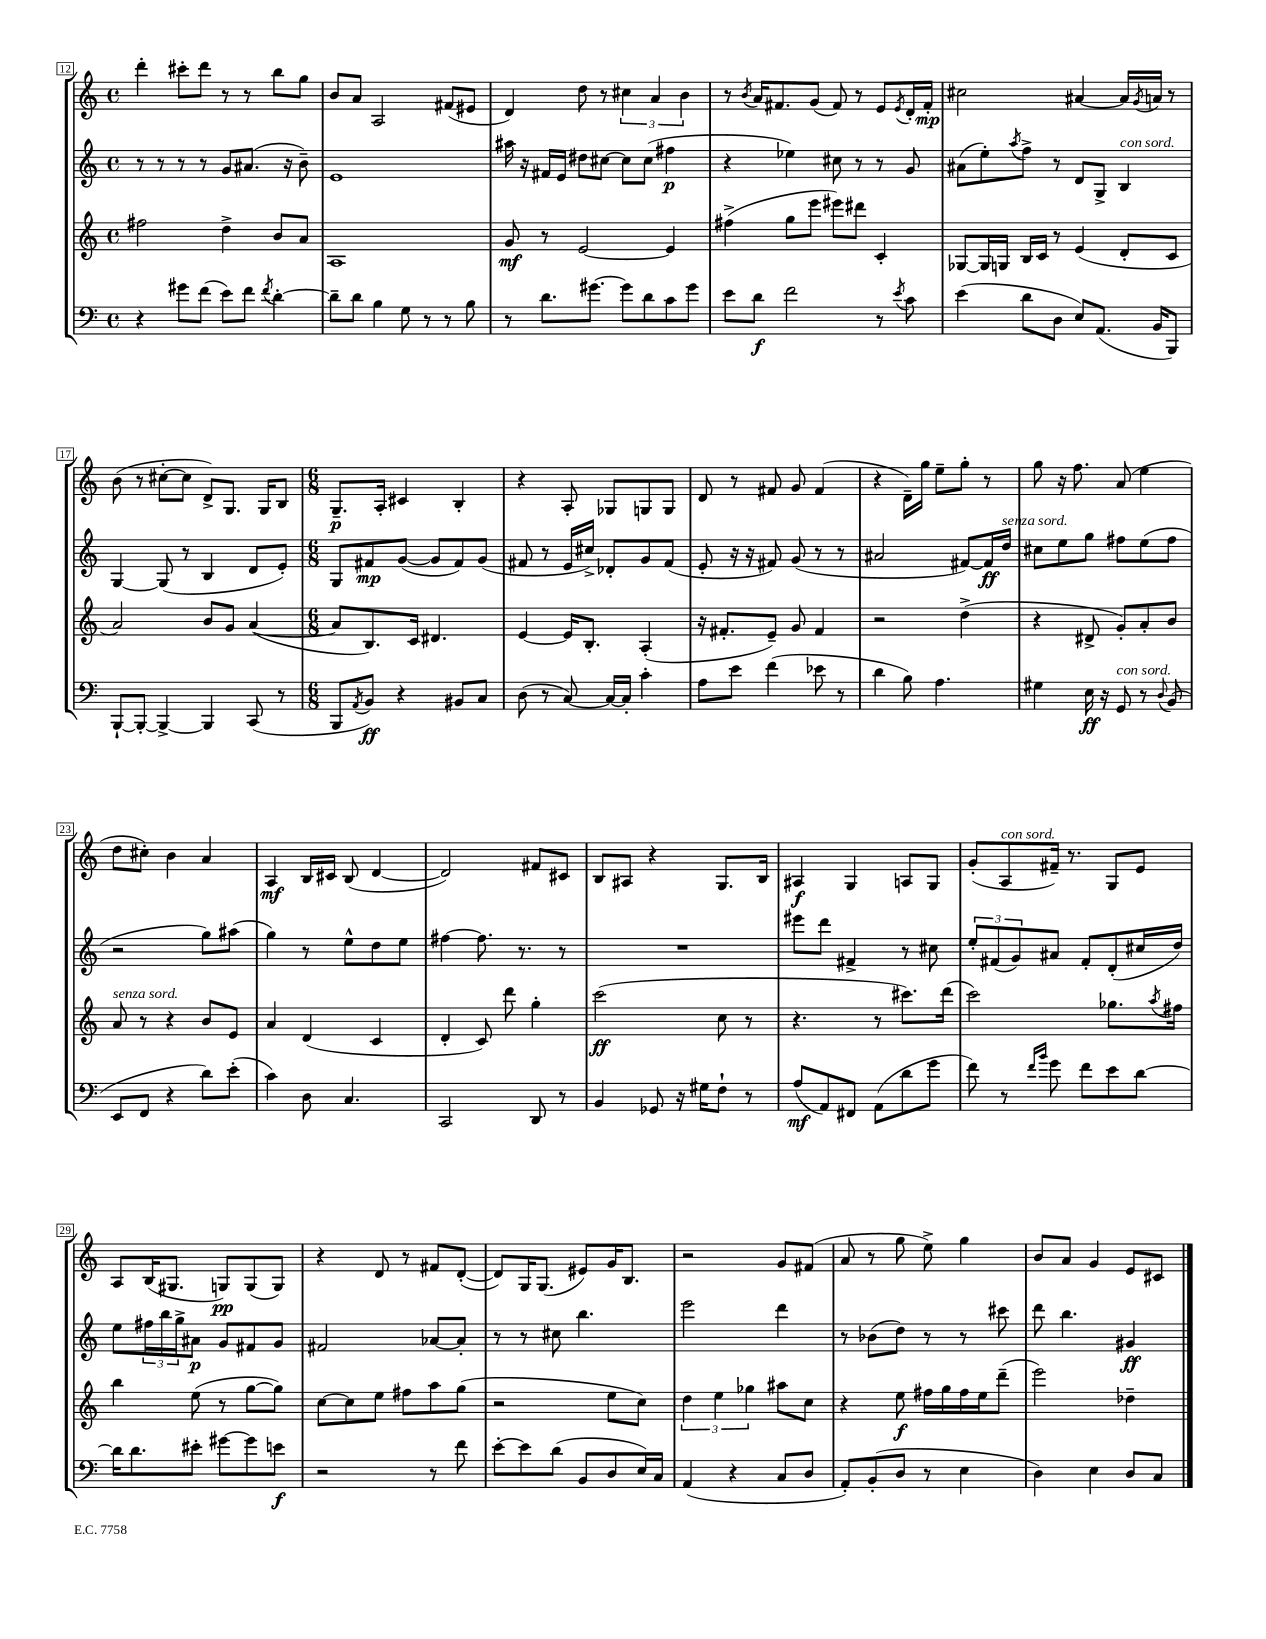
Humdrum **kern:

**kern	**dynam	**kern	**dynam	**kern	**dynam	**kern	**dynam
*part4	*part4	*part3	*part3	*part2	*part2	*part1	*part1
*staff4	*staff4	*staff3	*staff3	*staff2	*staff2	*staff1	*staff1
*clefF4	*	*clefG2	*	*clefG2	*	*clefG2	*
*k[]	*	*k[]	*	*k[]	*	*k[]	*
*M4/4	*	*M4/4	*	*M4/4	*	*M4/4	*
*met(c)	*	*met(c)	*	*met(c)	*	*met(c)	*
=12	=12	=12	=12	=12	=12	=12	=12
4r	.	2ff#X\	.	8r	.	4ddd'\	.
.	.	.	.	8r	.	.	.
8g#X\L	.	.	.	8r	.	8ccc#X'\L	.
(8f\J	.	.	.	8r	.	8ddd\J	.
8e\L)	.	4dd^\	.	8g/L	.	8r	.
8f\J	.	.	.	(8.a#X/J	.	8r	.
8qf/	.	.	.	.	.	.	.
[4d'\	.	8b/L	.	.	.	8bb\L	.
.	.	.	.	16r	.	.	.
.	.	8a/J	.	8b~\)	.	8gg\J	.
=13	=13	=13	=13	=13	=13	=13	=13
8d~\L]	.	1A	.	1e	.	8b/L	.
8d\J	.	.	.	.	.	8a/J	.
4B\	.	.	.	.	.	2A/	.
8G\	.	.	.	.	.	.	.
8r	.	.	.	.	.	.	.
8r	.	.	.	.	.	(8f#X/L	.
8B\	.	.	.	.	.	8e#X/J	.
=14	=14	=14	=14	=14	=14	=14	=14
8r	.	8g/	mf	16aa#X\	.	4d/)	.
.	.	.	.	16r	.	.	.
8.d\L	.	8r	.	16f#X/LL	.	.	.
.	.	.	.	16e/JJ	.	.	.
.	.	[2e/	.	8dd#X\L	.	8dd\	.
[8.g#X\J	.	.	.	.	.	.	.
.	.	.	.	[8cc#X\J	.	8r	.
8g#\L]	.	.	.	8cc#\L]	.	6cc#X\	.
8d\	.	.	.	(8cc#\J	.	.	.
.	.	.	.	.	.	6a/	.
8c\	.	4e/]	.	4ff#X\	p	.	.
.	.	.	.	.	.	6b\	.
8g#\J	.	.	.	.	.	.	.
=15	=15	=15	=15	=15	=15	=15	=15
8e\L	.	(4ff#X^\	.	4r	.	8r	.
.	.	.	.	.	.	8qb/	.
8d\J	f	.	.	.	.	16a/KL	.
.	.	.	.	.	.	8.f#X/	.
2f\	.	8gg\L	.	4ee-X\)	.	.	.
.	.	8eee\J	.	.	.	(8g/J	.
.	.	8eee#X\L)	.	8cc#X\	.	8f#/)	.
.	.	8ddd#X\J	.	8r	.	8r	.
8r	.	4c'/	.	8r	.	8e/L	.
8qe/	.	.	.	.	.	8qe/	.
8c\	.	.	.	8g/	.	16d'/L	.
.	.	.	.	.	.	16f#'/JJ	mp
=16	=16	=16	=16	=16	=16	=16	=16
(4e\	.	[8G-X/L	.	(8a#X\L	.	2cc#X\	.
.	.	16G-/L]	.	8ee'\)	.	.	.
.	.	16Gn/JJ	.	.	.	.	.
.	.	.	.	8qaa/	.	.	.
8d\L	.	16B/LL	.	8ff^\J	.	.	.
.	.	16c/JJ	.	.	.	.	.
8D\J	.	8r	.	8r	.	.	.
8E/L)	.	(4e/	.	8d/L	.	[4a#X/	.
(8.AA/J	.	.	.	8G^/J	.	.	.
!	!	!	!	!LO:TX:a:i:t=con sord.	!	!	!
.	.	8d'/L	.	4B/	.	16a#/LL]	.
.	.	.	.	.	.	8qg/	.
16BB/KL	.	.	.	.	.	16an/JJ	.
8BBB/J)	.	8c/J	.	.	.	8r	.
!!LO:LB:g=z
=17	=17	=17	=17	=17	=17	=17	=17
[8BBB`/L	.	2a/)	.	[4G/	.	(8b\	.
8BBB'/J_	.	.	.	.	.	8r	.
4BBB^/_	.	.	.	(8G/]	.	[8cc#X'\L	.
.	.	.	.	8r	.	8cc#\J]	.
4BBB/]	.	8b/L	.	4B/	.	8d^/L)	.
.	.	8g/J	.	.	.	8.G/J	.
(8CC/	.	([4a/	.	8d/L	.	.	.
.	.	.	.	.	.	16G/KL	.
8r	.	.	.	8e'/J)	.	8B/J	.
=18	=18	=18	=18	=18	=18	=18	=18
*M6/8	*	*M6/8	*	*M6/8	*	*M6/8	*
8BBB/L	.	8a/L]	.	8G/L	.	8.G~/L	p
8qAA/	.	.	.	.	.	.	.
8BB/J)	ff	8.B/)	.	8f#X/	mp	.	.
.	.	.	.	.	.	16A'/Jk	.
4r	.	.	.	([8g/J	.	4c#X/	.
.	.	16c/Jk	.	.	.	.	.
.	.	4.d#X/	.	8g/L]	.	.	.
8BB#X/L	.	.	.	8f#/)	.	4B'/	.
8C/J	.	.	.	(8g/J	.	.	.
=19	=19	=19	=19	=19	=19	=19	=19
(8D\	.	[4e/	.	8f#X/	.	4r	.
8r	.	.	.	8r	.	.	.
[8C/)	.	16e/KL]	.	16e/LL	.	8A'/	.
.	.	8.B'/J	.	16cc#X^/JJ)	.	.	.
16C/LL_	.	.	.	8d-X'/L	.	8G-X/L	.
16C'/JJ]	.	.	.	.	.	.	.
4c'\	.	(4A'/	.	8g/	.	8Gn/	.
.	.	.	.	(8f#/J	.	8G/J	.
=20	=20	=20	=20	=20	=20	=20	=20
8A\L	.	16r	.	8e'/	.	8d/	.
.	.	8.f#X'/L	.	.	.	.	.
8e\J	.	.	.	16r	.	8r	.
.	.	.	.	16r	.	.	.
(4f\	.	8e~/J)	.	8f#X/)	.	8f#X/	.
.	.	8g/	.	(8g/	.	8g/	.
8e-X\	.	4f#/	.	8r	.	(4f#/	.
8r	.	.	.	8r	.	.	.
=21	=21	=21	=21	=21	=21	=21	=21
4d\	.	2r	.	2a#X/	.	4r	.
8B\)	.	.	.	.	.	16d~\LL)	.
.	.	.	.	.	.	16gg\JJ	.
4.A\	.	.	.	.	.	8ee~\L	.
.	.	(4dd^\	.	[8f#X/L)	.	8gg'\J	.
.	.	.	.	16f#/L]	ff	8r	.
!	!	!	!	!LO:TX:a:i:t=senza sord.	!	!	!
.	.	.	.	16dd/JJ	.	.	.
=22	=22	=22	=22	=22	=22	=22	=22
4G#X\	.	4r	.	8cc#X\L	.	8gg\	.
.	.	.	.	8ee\	.	16r	.
.	.	.	.	.	.	8.ff\	.
16E\	ff	8d#X^/	.	8gg\J	.	.	.
16r	.	.	.	.	.	.	.
!LO:TX:a:i:t=con sord.	!	!	!	!	!	!	!
8GG/	.	8g'/L)	.	8ff#X\L	.	(8a/	.
8r	.	8a'/	.	(8ee\	.	4ee\	.
8qqD/	.	.	.	.	.	.	.
(8BB/	.	8b/J	.	8ff#\J	.	.	.
!!LO:LB:g=z
=23	=23	=23	=23	=23	=23	=23	=23
!	!	!LO:TX:a:i:t=senza sord.	!	!	!	!	!
8EE/L	.	8a/	.	2r	.	8dd\L	.
8FF/J	.	8r	.	.	.	8cc#X'\J)	.
4r	.	4r	.	.	.	4b\	.
8d\L)	.	8b/L	.	8gg\L)	.	4a/	.
(8e'\J	.	8e/J	.	(8aa#X\J	.	.	.
=24	=24	=24	=24	=24	=24	=24	=24
4c\)	.	4a/	.	4gg\)	.	4A/	mf
8D\	.	(4d/	.	8r	.	16B/LL	.
.	.	.	.	.	.	16c#X/JJ	.
4.C/	.	.	.	8ee^^\L	.	(8B/	.
.	.	4c/	.	8dd\	.	[4d/	.
.	.	.	.	8ee\J	.	.	.
=25	=25	=25	=25	=25	=25	=25	=25
2CC/	.	4d'/	.	[4ff#X\	.	2d/])	.
.	.	8c/)	.	8.ff#\]	.	.	.
.	.	8ddd\	.	.	.	.	.
.	.	.	.	8.r	.	.	.
8DD/	.	4gg'\	.	.	.	8f#X/L	.
8r	.	.	.	8r	.	8c#X/J	.
=26	=26	=26	=26	=26	=26	=26	=26
4BB/	.	(2ccc\	ff	2.r	.	8B/L	.
.	.	.	.	.	.	8A#X/J	.
8GG-X/	.	.	.	.	.	4r	.
16r	.	.	.	.	.	.	.
16G#X\KL	.	.	.	.	.	.	.
8F`\J	.	8cc\	.	.	.	8.G/L	.
8r	.	8r	.	.	.	.	.
.	.	.	.	.	.	16B/Jk	.
=27	=27	=27	=27	=27	=27	=27	=27
(8A/L	mf	4.r	.	8eee#X\L	.	4A#X/	f
8AA/)	.	.	.	8ddd\J	.	.	.
8FF#X/J	.	.	.	4f#X^/	.	4G/	.
(8AA\L	.	8r	.	.	.	.	.
8d\	.	8.ccc#X\L)	.	8r	.	8An/L	.
8g\J	.	.	.	8cc#X\	.	8G/J	.
.	.	(16ddd\Jk	.	.	.	.	.
=28	=28	=28	=28	=28	=28	=28	=28
8f\)	.	2ccc\)	.	12ee'/L	.	(8g'/L	.
.	.	.	.	(12f#X/	.	.	.
!	!	!	!	!	!	!LO:TX:a:i:t=con sord.	!
8r	.	.	.	.	.	8A/	.
.	.	.	.	12g/)	.	.	.
16qqf/LL	.	.	.	.	.	.	.
16qqb/JJ	.	.	.	.	.	.	.
8g\	.	.	.	8a#X/J	.	16f#X~/Jk)	.
.	.	.	.	.	.	8.r	.
8f\L	.	.	.	8f#'/L	.	.	.
8e\	.	8.gg-X\L	.	(8d'/	.	8G/L	.
[8d\J	.	.	.	16cc#X/L	.	8e/J	.
.	.	8qaa/	.	.	.	.	.
.	.	16ff#X\Jk	.	16dd/JJ)	.	.	.
!!LO:LB:g=z
=29	=29	=29	=29	=29	=29	=29	=29
16d\KL]	.	4bb\	.	8ee\L	.	8A/L	.
8.d\	.	.	.	.	.	.	.
.	.	.	.	24ff#X\L	.	(16B/K	.
.	.	.	.	24bb\	.	.	.
.	.	.	.	.	.	8.G#X/J	.
.	.	.	.	24gg^\J	.	.	.
8e#X'\J	.	(8ee\	.	8a#X\J	p	.	.
[8g#X\L	.	8r	.	8g/L	.	8Gn/L)	pp
8g#\]	.	[8gg\L	.	8f#X/	.	(8G/	.
8en\J	f	8gg\J])	.	8g/J	.	8G/J)	.
=30	=30	=30	=30	=30	=30	=30	=30
2r	.	[8cc\L	.	2f#X/	.	4r	.
.	.	8cc\]	.	.	.	.	.
.	.	8ee\J	.	.	.	8d/	.
.	.	8ff#X\L	.	.	.	8r	.
8r	.	8aa\	.	[8a-X/L	.	8f#X/L	.
8f\	.	(8gg\J	.	8a-'/J]	.	([8d'/J	.
=31	=31	=31	=31	=31	=31	=31	=31
[8e'\L	.	2r	.	8r	.	8d/L])	.
8e\]	.	.	.	8r	.	16G/K	.
.	.	.	.	.	.	(8.G/J	.
(8d\J	.	.	.	8cc#X\	.	.	.
8BB/L	.	.	.	4.bb\	.	8e#X/L)	.
8D/	.	8ee\L	.	.	.	16g/K	.
.	.	.	.	.	.	8.B/J	.
16E/L)	.	8cc\J)	.	.	.	.	.
16C/JJ	.	.	.	.	.	.	.
=32	=32	=32	=32	=32	=32	=32	=32
(4AA/	.	6dd\	.	2eee\	.	2r	.
.	.	6ee\	.	.	.	.	.
4r	.	.	.	.	.	.	.
.	.	6gg-X\	.	.	.	.	.
8C/L	.	8aa#X\L	.	4ddd\	.	8g/L	.
8D/J	.	8cc\J	.	.	.	(8f#X/J	.
=33	=33	=33	=33	=33	=33	=33	=33
8AA'/L)	.	4r	.	8r	.	8a/	.
(8BB'/	.	.	.	(8b-X\L	.	8r	.
8D/J	.	8ee\	f	8dd\J)	.	8gg\	.
8r	.	16ff#X\LL	.	8r	.	8ee^\)	.
.	.	16gg\	.	.	.	.	.
4E\	.	16ff#\	.	8r	.	4gg\	.
.	.	16ee\J	.	.	.	.	.
.	.	(8ddd~\J	.	8ccc#X\	.	.	.
=34	=34	=34	=34	=34	=34	=34	=34
4D\)	.	2eee\)	.	8ddd\	.	8b/L	.
.	.	.	.	4.bb\	.	8a/J	.
4E\	.	.	.	.	.	4g/	.
8D/L	.	4dd-X~\	.	4g#X/	ff	8e/L	.
8C/J	.	.	.	.	.	8c#X/J	.
==	==	==	==	==	==	==	==
*-	*-	*-	*-	*-	*-	*-	*-
